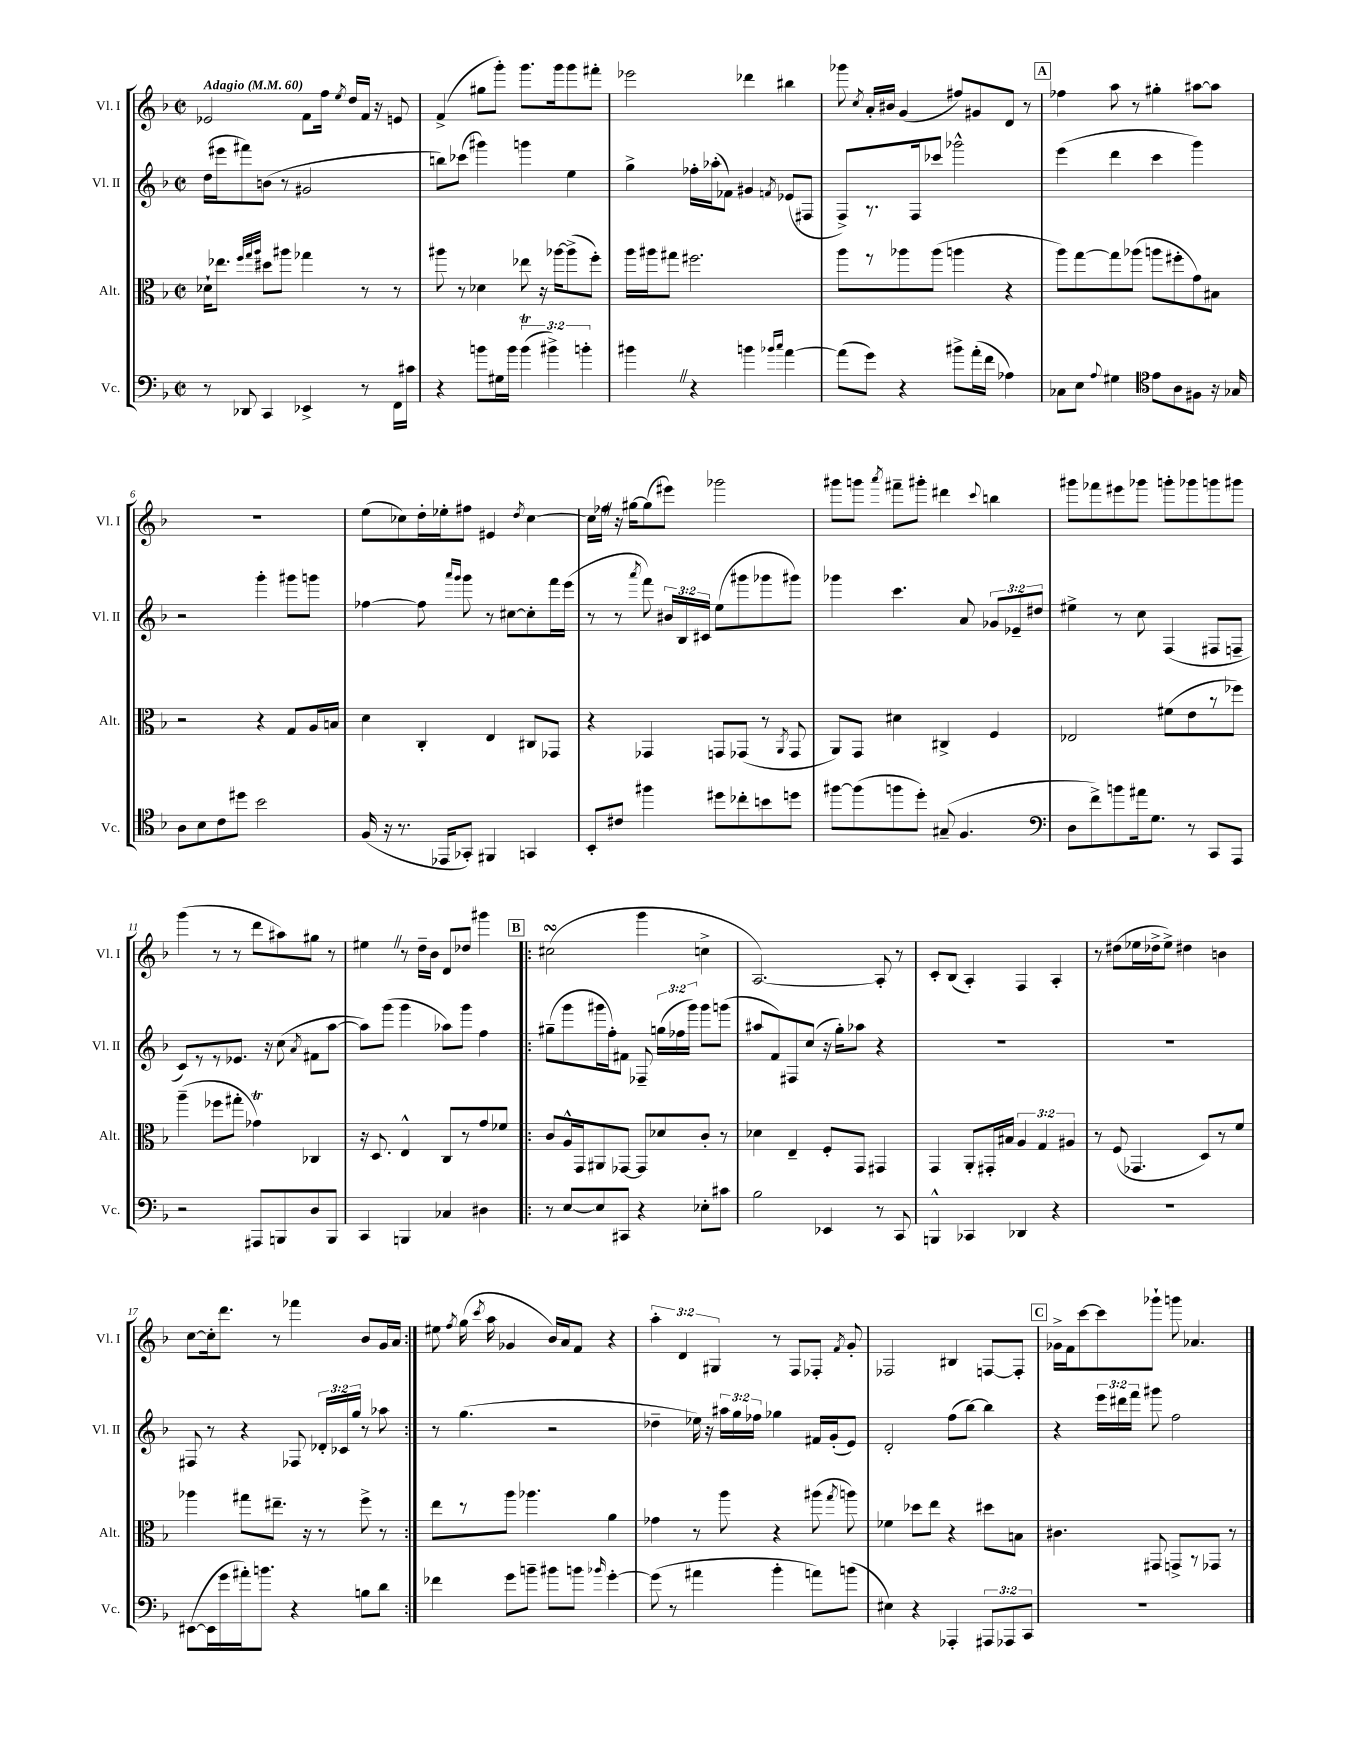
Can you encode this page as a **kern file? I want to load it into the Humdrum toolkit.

**kern	**kern	**kern	**kern
*part4	*part3	*part2	*part1
*staff4	*staff3	*staff2	*staff1
*I"Vc.	*I"Alt.	*I"Vl. II	*I"Vl. I
*I'Vc.	*I'Alt.	*I'Vl. II	*I'Vl. I
*clefF4	*clefC3	*clefG2	*clefG2
*k[b-]	*k[b-]	*k[b-]	*k[b-]
*M2/2	*M2/2	*M2/2	*M2/2
*met(c|)	*met(c|)	*met(c|)	*met(c|)
*MM60	*MM60	*MM60	*MM60
=1	=1	=1	=1
!	!	!	!LO:TX:a:B:t=Adagio
8r	16d-X`\KL	(16dd\LL	2e-X/
.	8.ee-X\J	16eee#X\J	.
8DD-X/	.	8fff#X\)	.
.	32qqff/LLL	.	.
.	32qqgg/	.	.
.	32qqaa/JJJ	.	.
4CC/	8dd#X\L	(8bn\J	.
.	8aa#X\J	8r	.
4EE-X^/	4gg-X\	2g#X/	8f\L
.	.	.	16ff\Jk
.	.	.	8qee/
.	.	.	16dd/LL
8r	8r	.	16f/JJ
.	.	.	16r
16FF\LL	8r	.	8en/
16c#X\JJ	.	.	.
=2	=2	=2	=2
4r	8aa#X\	8bbn\L)	(4f^/
.	8r	(8ccc-X\J	.
8bn\L	4d-X\	4ggg#X\)	8gg#X\L
16G#X\L	.	.	8ggg'\J)
16b\JJ	.	.	.
(6bt\	8ee-X\	4gggn\	8.ggg\L
.	16r	.	.
6b#X^\)	.	.	.
.	[16aa-X\KL	.	16ggg\k
.	(8aa-^\]	4ee\	8ggg\
6bn'\	.	.	.
.	8ff'\J)	.	8fff#X'\J
=3	=3	=3	=3
4b#XZ\	16aa\LL	4gg^\	2eee-X\
.	16aa#X\J	.	.
.	8gg#X\J	.	.
4r	2.ff#X\	16ff-X'\LL	.
.	.	(16aa-X'\J	.
.	.	8f-X\J)	.
4bn\	.	4g#X/	4ddd-X\
16qqb-X/LL	.	.	.
16qqcc/JJ	.	8qfn/	.
[4a\	.	(8e-X/L	4bb#X\
.	.	8F#X/J	.
=4	=4	=4	=4
(8a\L]	8aa\L	8F^/L)	8ggg-X\
.	.	.	8qcc/
8g\J)	8r	8.r	16a'/LL
.	.	.	16b#X/JJ
4r	8aa-X\	.	(4g/
.	.	16F/k	.
.	(8aa-\J	8ccc-X/J	.
8b#X^\L	4aan\	2ggg-X^^\	8ff#X/L)
(16a'\L	.	.	8g#X/
16f\JJ	.	.	.
4A-X\)	4r	.	8d/J
.	.	.	8r
!!LO:REH:place=s1:t=A
=5	=5	=5	=5
8C-X\L	8aa\L)	(4eee\	4ff-X\
8E\J	[8gg\	.	.
8qqA/	.	.	.
4G#X\	8gg\]	4ddd\	8aa\
.	(8aa-X\J	.	8r
*clefC4	*	*	*
8e\L	8aan\L	4ccc\	4gg#X'\
8A\	8ff#X'\	.	.
8F#X\J	8g\)	4ggg\)	[8aa#X\L
16r	8B#X\J	.	8aa#\J]
16G-X/	.	.	.
!!LO:LB:g=z
=6	=6	=6	=6
8A\L	2r	2r	1r
8B-\	.	.	.
8c\	.	.	.
8dd#X\J	.	.	.
2b-\	4r	4ggg'\	.
.	8G/L	8ggg#X\L	.
.	16A/L	8gggn\J	.
.	16Bn/JJ	.	.
=7	=7	=7	=7
(16F/	4d\	[4ff-X\	(8ee\L
16r	.	.	.
8.r	.	.	8cc-X\)
.	4C'/	8ff-\]	16dd'\L
16EE-X/KL	.	.	16ee-X'\J
.	.	16qqaaa/LL	.
.	.	16qqggg/JJ	.
8GG-X'/J)	.	8ggg\	8ff#X\J
4FF#X/	4E/	8r	4e#X/
.	.	[8cc#X\L	.
.	.	.	8qdd/
4GGn/	8C#X/L	8cc#'\]	[4cc-\
.	8GG-X/J	16fff\L	.
.	.	(16eee\JJ	.
=8	=8	=8	=8
8BB-'/L	4r	8r	16cc-\LL]
.	.	.	16ff-XZ\JJ
8c#X/J	.	8r	16r
.	.	.	[16gg#X\KL
.	.	8qaaa/	.
4ff#X\	4GG-X/	8fff\)	(8gg#\]
.	.	24b#X/LL	8eee#X\J)
.	.	24B-/	.
.	.	24c#X/JJ	.
8dd#X\L	8GGn/L	(8ee\L	2ggg-X\
8cc-X'\	(8GG-X/J	8ggg#X\	.
8bn\	8r	8ggg-X\	.
.	8qAA/	.	.
8ddn\J	8GG-/	8ggg#X\J)	.
=9	=9	=9	=9
[8ff#X\L	8AA/L)	4ggg-X\	8ggg#X\L
(8ff#\]	8GG/J	.	8gggn\J
.	.	.	8qaaa/
8ffn\	4d#X\	4.ccc\	8fff#X~\L
8dd'\J)	.	.	8ggg#X'\J
(8G#X~/	4C#X^/	.	4ddd#X\
4.F/	.	8a/	.
.	.	.	8qqccc/
.	4F/	12g-X/L	4bbn\
.	.	12e-X~/	.
.	.	12dd#X/J	.
=10	=10	=10	=10
*clefF4	*	*	*
8D\L	2E-X/	4ee#X^\	8ggg#X\L
8f^\)	.	.	8fff-X\
8bn\	.	8r	8eee#X\
16a#X\k	.	8cc\	8ggg-X\J
8.G\J	.	.	.
.	(8f#X\L	(4F/	8gggn'\L
8r	8e\	.	8ggg-X\
8CC/L	8r	8F#X/L	8gggn\
8AAA/J	8ff-X\J)	8Fn~/J	8ggg#X\J
!!LO:LB:g=z
=11	=11	=11	=11
2r	(4aa~\	8c/L)	(4ggg\
.	.	8r	.
.	8ff-X\L	8r	8r
.	8gg#X'\J	8.e-X/J	8r
8AAA#X/L	4g-XT\)	.	8ddd\L
.	.	16r	.
8BBBn/	.	(8cc\	8aa#X\)
.	.	8qa/	.
8D/	4C-X/	8f#X\L	8gg#X\J
8BBB/J	.	[8aa\J	8r
=12	=12	=12	=12
4CC/	16r	8aa\L])	4ee#XZ\
.	8.D/	.	.
.	.	(8ggg\J	.
4BBBn/	4E^^/	4ggg\	8r
.	.	.	16dd~\LL
.	.	.	16b-\JJ
4C-X/	8C/L	8aa-X\L)	8d/L
.	8r	8ggg\J	8dd-X/J
4D#X\	8g/	4ff\	4ggg#X\
.	8f-X/J	.	.
!!LO:REH:place=s1:t=B
=13!|:	=13!|:	=13!|:	=13!|:
8r	8c/L	(8gg#X~\L	(2cc#XsSsS\
[8E/L	16A^^/L	8ggg\	.
.	16GG/J	.	.
8E/]	8AA#X/	16ggg#X\L	.
.	.	16ff'\J)	.
8CC#X/J	[8GG-X/J	8f#X\J	.
4r	8GG-/L]	8F-X~/	4ggg\
.	8d-X/	(24ggn\LL	.
.	.	24ff-X\	.
.	.	24ggg#\JJ)	.
8E-X'\L	8c'/J	8ggg#\L	4ccn^\
8c#X\J	8r	(8gggn\J	.
=14	=14	=14	=14
2B-\	4d-X\	8aa#X/L	[2.A/)
.	.	8f/)	.
.	4E~/	8F#X/	.
.	.	(8cc/J	.
4EE-X/	8F'/L	16r	.
.	.	16gg'\KL)	.
.	8GG/J	8aa-X\J	.
8r	4GG#X/	4r	8A'/]
8CC/	.	.	8r
=15	=15	=15	=15
4BBBn^^/	4GG/	1r	8c'/L
.	.	.	(8B-/J
4CC-X/	8AA'/L	.	4A'/)
.	16GG#X'/L	.	.
.	16B#X/JJ	.	.
4DD-X/	6A/	.	4F/
.	6G/	.	.
4r	.	.	4A'/
.	6A#X/	.	.
=16	=16	=16	=16
1r	8r	1r	8r
.	(8F/	.	(8dd#X\L
.	4.GG-X/	.	16ee-X\L
.	.	.	16dd-X^\J
.	.	.	8ee-^\J)
.	.	.	4dd#X\
.	8D/L)	.	.
.	8r	.	4bn\
.	8f/J	.	.
!!LO:LB:g=z
=17	=17	=17	=17
([8EE#X\L	4aa-X\	8F#X/	[8cc\L
16EE#\L]	.	8r	16cc'\k]
16g\	.	.	8.ddd\J
16a#X'\J)	8gg#X\L	4r	.
8.bn\J	.	.	.
.	8.ee#X~\J	.	8r
4r	.	8F-X/	4fff-X\
.	16r	.	.
.	8r	24d-X'/LL	.
.	.	24c-X/	.
.	.	24gg/JJ	.
8Bn\L	8ff^\	8r	8b-/L
8d\J	8r	8aa-X\	16g/L
.	.	.	16a/JJ
=18:|!	=18:|!	=18:|!	=18:|!
4f-X\	8ee\L	8r	8ee#X\
.	.	.	8qff/
.	8r	(4.gg\	(16gg\
.	.	.	8qccc/
.	.	.	16aa\
8g\L	8aa\J	.	4g-X/
8bn~\J	4.aa-X\	.	.
8b#X\L	.	2r	16b-/LL)
.	.	.	16a/J
8bn\J	.	.	8f/J
16qqb-X/	.	.	.
[4g'\	4a\	.	4r
=19	=19	=19	=19
(8g\]	4g-X\	4dd-X~\	6aa'\
8r	.	.	.
.	.	.	6d/
4a#X\	8r	16ee-X\)	.
.	.	16r	.
.	.	.	6G#X/
.	8aa\	24aa#X\LL	.
.	.	24gg\	.
.	.	24ff-X\JJ	.
4b-'\	4r	4gg-X\	8r
.	.	.	8F/L
8an\L)	(8aa#X\	16f#X/LL	8F-X'/J
.	.	(16g'/J	.
.	8qgg/	.	8qf/
(8bn\J	8aan\)	8e/J)	8g'/
=20	=20	=20	=20
4E#X\)	4f-X\	2d'/	2F-X/
4r	8dd-X\L	.	.
.	8ee\J	.	.
4AAA-X'/	4r	(8ff\L	4B#X/
.	.	[8bb-\J)	.
12AAA#X/L	8dd#X\L	4bb-\]	[8Fn/L
12AAA-X/	.	.	.
.	8Bn\J	.	8F'/J]
12CC/J	.	.	.
!!LO:REH:place=s1:t=C
=21	=21	=21	=21
1r	4.c#X\	4r	16g-X^\LL
.	.	.	16f\J
.	.	.	[8ccc\
.	.	24eee\LL	8ccc\]
.	.	24ddd#X\	.
.	.	24fff\JJ	.
.	8GG#X/	8ggg#X\	8ggg-X`\J
.	8GGn^/L	2ff\	8gggn\
.	8r	.	4.a-X/
.	8GG-X/J	.	.
.	8r	.	.
==	==	==	==
*-	*-	*-	*-
